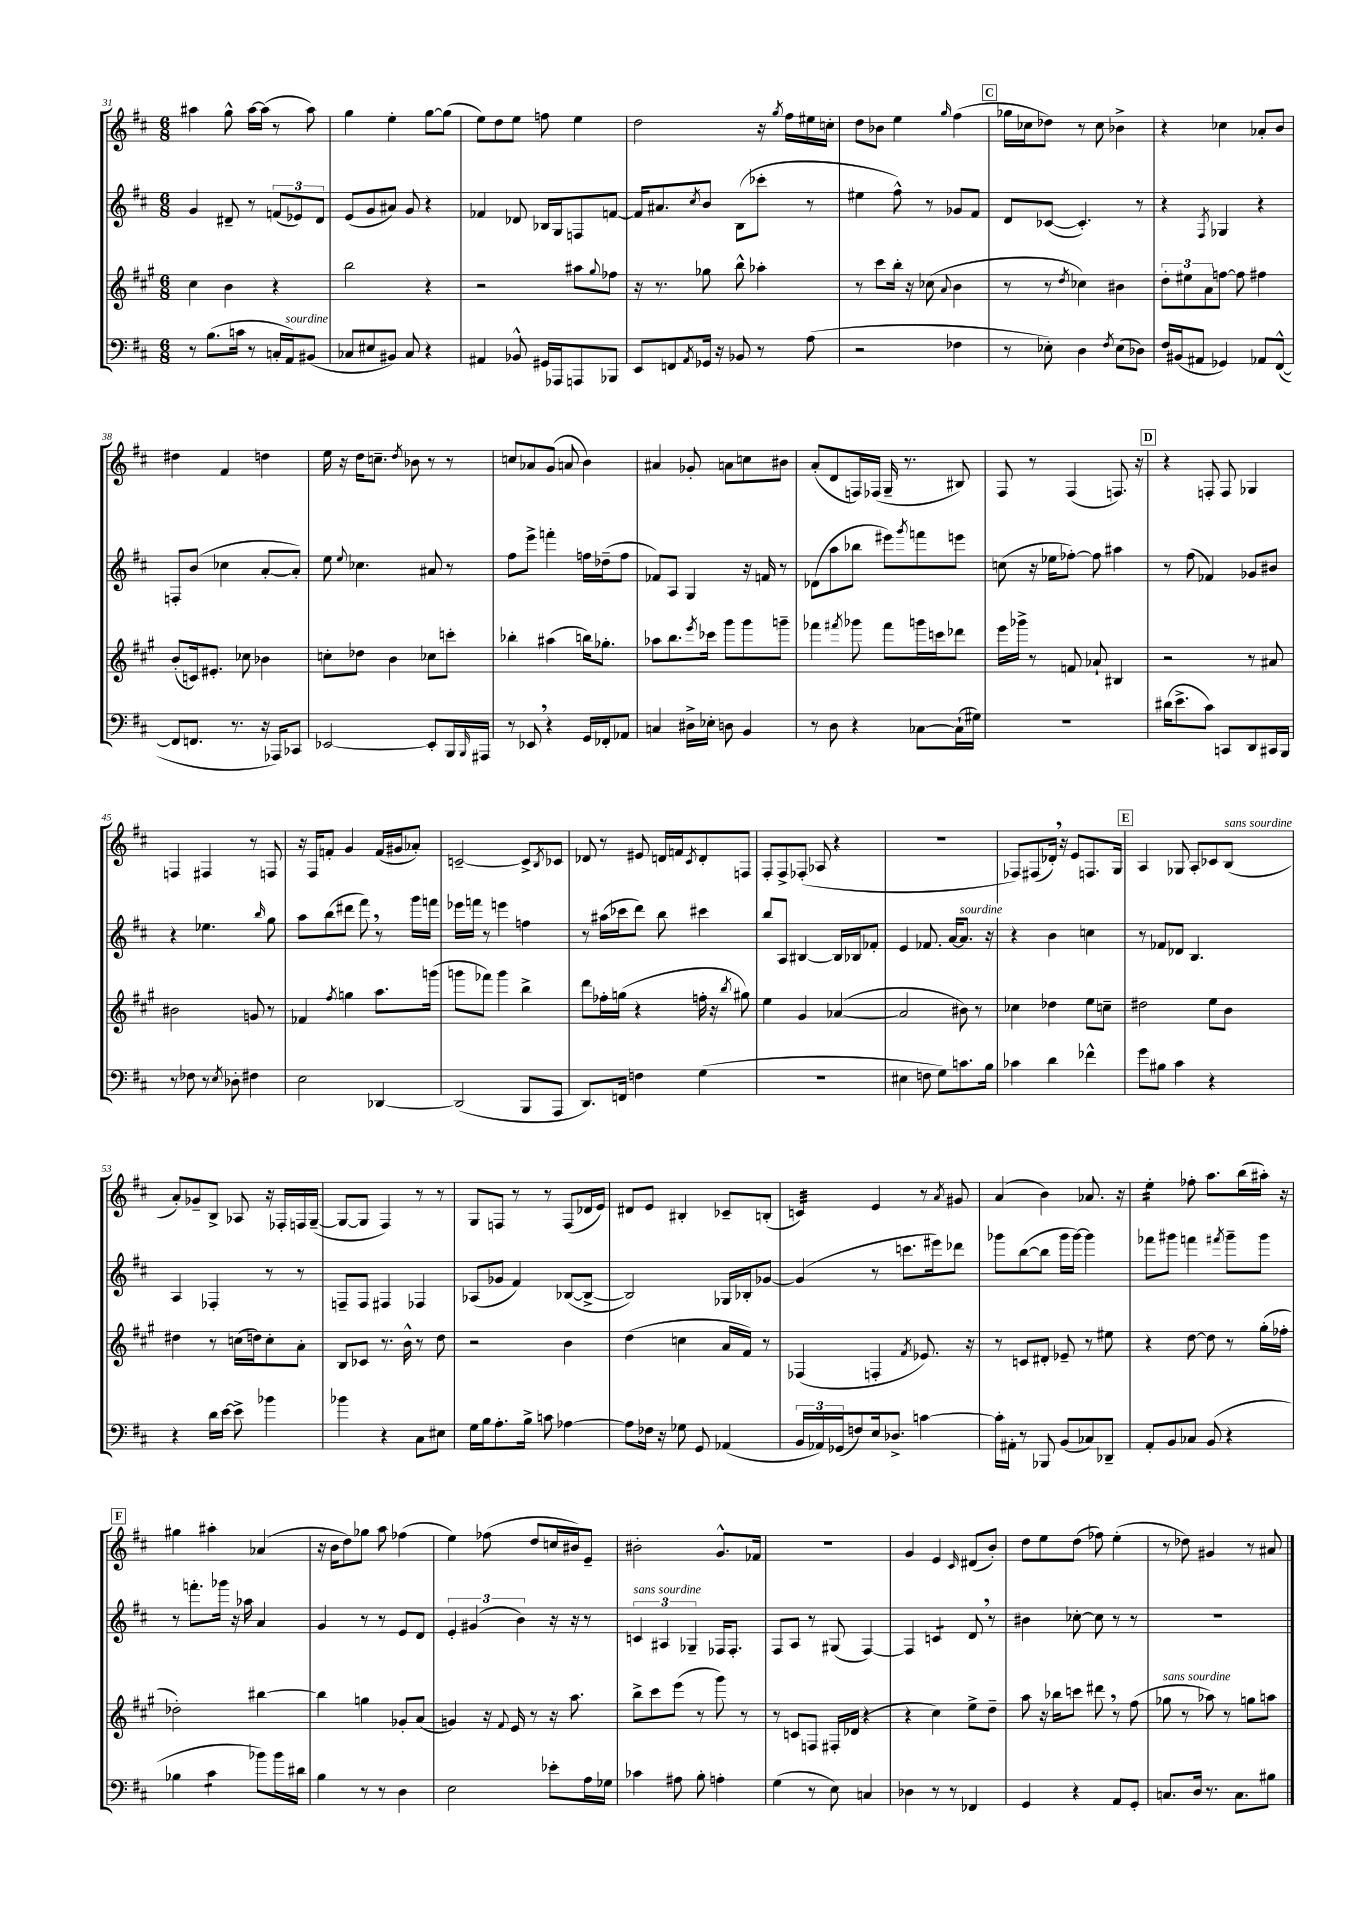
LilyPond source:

<<
\new StaffGroup <<
\new Staff = "s0" {
    \clef treble \key d \major \numericTimeSignature \time 6/8
    ais''4 g''8-^ ais''16~ ais''16( r8 ais''8) |
    g''4 e''4-. g''8~ g''8( |
    e''8) d''8 e''8 f''8 e''4 |
    d''2 r16 \acciaccatura { g''8 } fis''16 eis''16 c''16-. |
    d''8 bes'8 e''4 \grace { g''16 } fis''4( |
    \mark \markup { \box "C" } ges''16 ces''16 des''8) r8 ces''8 bes'4-> |
    r4 ces''4 aes'8-. b'8 |
    dis''4 fis'4 d''4 |
    e''16 r16 d''16 c''8.-- \acciaccatura { d''8 } bes'8 r8 r8 |
    c''8 aes'8 g'8( a'8 b'4) |
    ais'4 ges'8-. a'8 c''8 bis'8 |
    a'8-.( d'8 f16) fes16( g16-- r8. bis8) |
    fis8 r8 fis4( f8.) r16 |
    \mark \markup { \box "D" } r4 f8-. f8 ges4 |
    f4 fis4 r8 f8 |
    r16 fis16 f'8-. g'4 f'16( gis'16 aes'8-.) |
    c'2~-- c'8-> \acciaccatura { b8 } ces'8 |
    des'8 r8 eis'8 d'16 f'16 \acciaccatura { cis'8 } d'8-. f8 |
    fis8-. fis8-> fes8-.( aes8 r4 |
    R2. |
    fes8) fis8( des'16-.) \breathe r16 e'8 f8. g16 |
    \mark \markup { \box "E" } a4 ges8 a8-. ces'8 b8^\markup { \italic "sans sourdine" }( |
    a'8-.) ges'8-- b8-> aes8 r16 fes16-. f16 g16~--( |
    g8~ g8 fis4) r8 r8 |
    g8 f8 r8 r8 f8( des'16 e'16) |
    dis'8 e'8 bis4-. ces'8-- b8-.( |
    c'4:32) e'4 r8 \acciaccatura { a'8 } gis'8 |
    a'4( b'4) aes'8. r16 |
    e''4:16-. fes''8-. a''8. b''16( ais''16-.) r16 |
    \mark \markup { \box "F" } gis''4 ais''4-. aes'4( |
    r16 b'16 d''8) ges''8 a''8 fes''4( |
    e''4) fes''8( d''8 c''16 bis'16) e'8-- |
    bis'2-. g'8.-^ fes'16 |
    R2. |
    g'4 e'4 \grace { cis'16 } dis'8( b'8-.) |
    d''8 e''8 d''8( fes''8) e''4-.( |
    r8 des''8) gis'4 r8 ais'8 \bar "|." |
}
\new Staff = "s1" {
    \clef treble \key d \major \numericTimeSignature \time 6/8
    g'4 dis'8-- r8 \tuplet 3/2 { f'8( ees'8) dis'8 } |
    e'8( g'8 ais'8) g'8 r4 |
    fes'4 des'8 bes16 g16 f8 f'8~ |
    f'16 ais'8. \acciaccatura { cis''8 } b'8 b8( ces'''8-. r8 |
    eis''4 fis''8-^) r8 ges'8 fis'8 |
    \mark \markup { \box "C" } d'8 ces'8~( ces'4.-.) r8 |
    r4 \acciaccatura { fis8 } ges4 r4 |
    f8-. b'8( ces''4 a'8~-. a'8-.) |
    e''8 \appoggiatura { e''8 } ces''4. ais'8 r8 |
    fis''8 e'''8-> f'''4-. f''16 des''16--( f''8 |
    fes'8) a8 g4 r16 f'16 r8 |
    des'8( a''8 bes''8 eis'''8) \acciaccatura { g'''8 } f'''8 e'''8 |
    c''8( r16 ees''16 fes''8~-.) fes''8 ais''4 |
    \mark \markup { \box "D" } r8 fis''8( fes'4) ges'8 bis'8 |
    r4 ees''4. \grace { b''16 } g''8 |
    a''8 b''8( dis'''8 fis'''8) \breathe r8 g'''16 f'''16 |
    ees'''16 f'''16 r8 e'''4 f''4 |
    r8 ais''16( ces'''16 d'''8) b''8 cis'''4 |
    b''8 a8 bis4~ bis16 bes16 fes'8-. |
    e'4 fes'8. a'16~ a'8.^\markup { \italic "sourdine" } r16 |
    r4 b'4 c''4 |
    \mark \markup { \box "E" } r8 fes'8 des'8 b4. |
    a4 fes4-. r8 r8 |
    f8-- f8 fis4 fes4 |
    aes8( ges'8 fis'4) bes8~( bes8~-> |
    bes2) ges16 bes16-. ges'8~ |
    ges'4( r8 c'''8. eis'''16) des'''8 |
    ges'''8 b''8~( b''8 ges'''16 ges'''16~) ges'''4 |
    fes'''8 gis'''8 f'''4 \acciaccatura { fis'''8 } gis'''8-- gis'''8 |
    \mark \markup { \box "F" } r8 f'''8.-. ges'''16 r16 aes''16 a'4 |
    g'4 r8 r8 e'8 d'8 |
    \tuplet 3/2 { e'4-. gis'4( b'4) } r16 r16 r8 |
    \tuplet 3/2 { c'4^\markup { \italic "sans sourdine" } ais4 ges4-- } fes16 fes8.-. |
    fis8 a8 r8 gis8( fis4~) |
    fis4 c'4:8 d'8 \breathe r8 |
    bis'4 ces''8~-. ces''8 r8 r8 |
    R2. \bar "|." |
}
\new Staff = "s2" {
    \clef treble \key a \major \numericTimeSignature \time 6/8
    cis''4 b'4 r4 |
    b''2 r4 |
    r2 ais''8 \appoggiatura { gis''8 } fes''8 |
    r16 r8. ges''8 b''8-^ aes''4-. |
    r8 cis'''8 b''16-. r16 ces''8( \appoggiatura { a'8 } b'4 |
    \mark \markup { \box "C" } r8 r8 \acciaccatura { d''8 } ces''4) bis'4 |
    \tuplet 3/2 { d''8-. eis''8 a'8 } f''8~ f''8 fis''4 |
    b'8-.( c'16) eis'8.-. ces''8 bes'4 |
    c''8-. des''8 b'4 ces''8 c'''8-. |
    bes''4-. ais''4( b''16) ges''8.-. |
    aes''8 b''8. \acciaccatura { e'''8 } ces'''16 gis'''8 gis'''8 g'''8-- |
    fes'''4 \acciaccatura { fis'''8 } ges'''8 fis'''8 g'''16 c'''16 des'''8 |
    e'''16 ges'''16-> r8 f'8 aes'8-! bis4 |
    \mark \markup { \box "D" } r2 r8 ais'8 |
    bis'2 g'8 r8 |
    fes'4 \acciaccatura { fis''8 } g''4 a''8. g'''16( |
    g'''8 fes'''8) g'''4 b''4-> |
    d'''8 fes''16-. g''16( r4 f''16-. r16 \acciaccatura { b''8 } gis''8) |
    e''4 gis'4 aes'4~( |
    aes'2 bis'8) r8 |
    ces''4 des''4 e''8 c''8-- |
    \mark \markup { \box "E" } dis''2 e''8 b'8 |
    dis''4 r8 c''16( d''16) c''8-. a'8-. |
    b8 ces'8 r8. b'16-^ r8 d''8 |
    r2 b'4 |
    d''4( c''4 a'16 fis'16) r8 |
    fes4( f4-. \acciaccatura { fis'8 } ees'8.) r16 |
    r8 c'8 dis'8-. ees'8-- r8 eis''8 |
    r4 d''8~ d''8 r8 gis''16-.( fes''16-. |
    \mark \markup { \box "F" } des''2-.) bis''4~ |
    bis''4 g''4 ges'8-. a'8( |
    g'4) r16 \appoggiatura { fis'8 } e'16 r8 r16 a''8. |
    b''8-> cis'''8 e'''8( r8 gis'''8) r8 |
    r8 c'8 f8 fis16-. des'16( r4 |
    r4 cis''4) e''8-> d''8-- |
    a''8 r16 bes''16 c'''8 dis'''8 \breathe r8 fis''8( |
    ges''8^\markup { \italic "sans sourdine" } r8 aes''8) r8 g''8 a''8 \bar "|." |
}
\new Staff = "s3" {
    \clef bass \key d \major \numericTimeSignature \time 6/8
    r8 b8.( c'16 r8 c16-. a,16^\markup { \italic "sourdine" }) bis,8( |
    ces8 eis8 bis,8) ces8 r4 |
    ais,4 bes,8-^ gis,16 aes,,16 a,,8 bes,,8 |
    e,8 f,8 \acciaccatura { a,8 } ges,16 r16 bes,8 r8 a8( |
    r2 fes4 |
    \mark \markup { \box "C" } r8 ees8-.) d4 \acciaccatura { fis8 } ees8( des8) |
    fis16 bis,16( ais,8 ges,4) aes,8 fis,8~-^( |
    fis,8 f,8. r8. r16 aes,,16) ces,8 |
    ees,2~ ees,8-. b,,16 \grace { b,,16 } ais,,16 |
    r8 ees,8 \breathe r4 g,16 fes,16-. aes,8 |
    c4 dis16-> ees16-. d8 b,4 |
    r8 d8 r4 ces8~ ces16-!( gis16) |
    R2. |
    \mark \markup { \box "D" } dis'16( e'8.-> cis'8) c,8 d,8 cis,16 b,,16 |
    r8 fes8 r8 \acciaccatura { e8 } des8-. fis4 |
    e2 des,4~ |
    des,2( b,,8 a,,8 |
    d,8.) f,16 f4 g4( |
    R2. |
    eis4 f8 g8) c'8. b16 |
    ces'4 d'4 fes'4-^ |
    \mark \markup { \box "E" } g'8 bis8 cis'4 r4 |
    r4 d'16 e'16~ e'8-> bes'4 |
    bes'4 r4 cis8 eis8 |
    g16 b16 a8.-. b16-> c'8 aes4~ |
    aes8 fes16 r16 ges8 g,8 aes,4( |
    \tuplet 3/2 { b,16 aes,16) ges,16( } f8) e16 des8.-> c'4~ |
    c'16-. ais,16-. r8 bes,,8 b,8( ces8) des,8-- |
    a,8-. b,8 ces8 b,8( r4 |
    \mark \markup { \box "F" } bes4 cis'4:8 bes'8) bes'16 dis'16 |
    b4 r8 r8 d4 |
    e2 ees'8-. a16 ges16 |
    ces'4 ais8 b8-. a4-. |
    g4( r8 e8) c4 |
    des4 r8 r8 fes,4 |
    g,4 r4 a,8 g,8-. |
    c8. d16 r8. c8. bis8 \bar "|." |
}
>>
>>
\layout { \context { \Score currentBarNumber = #31 } }
